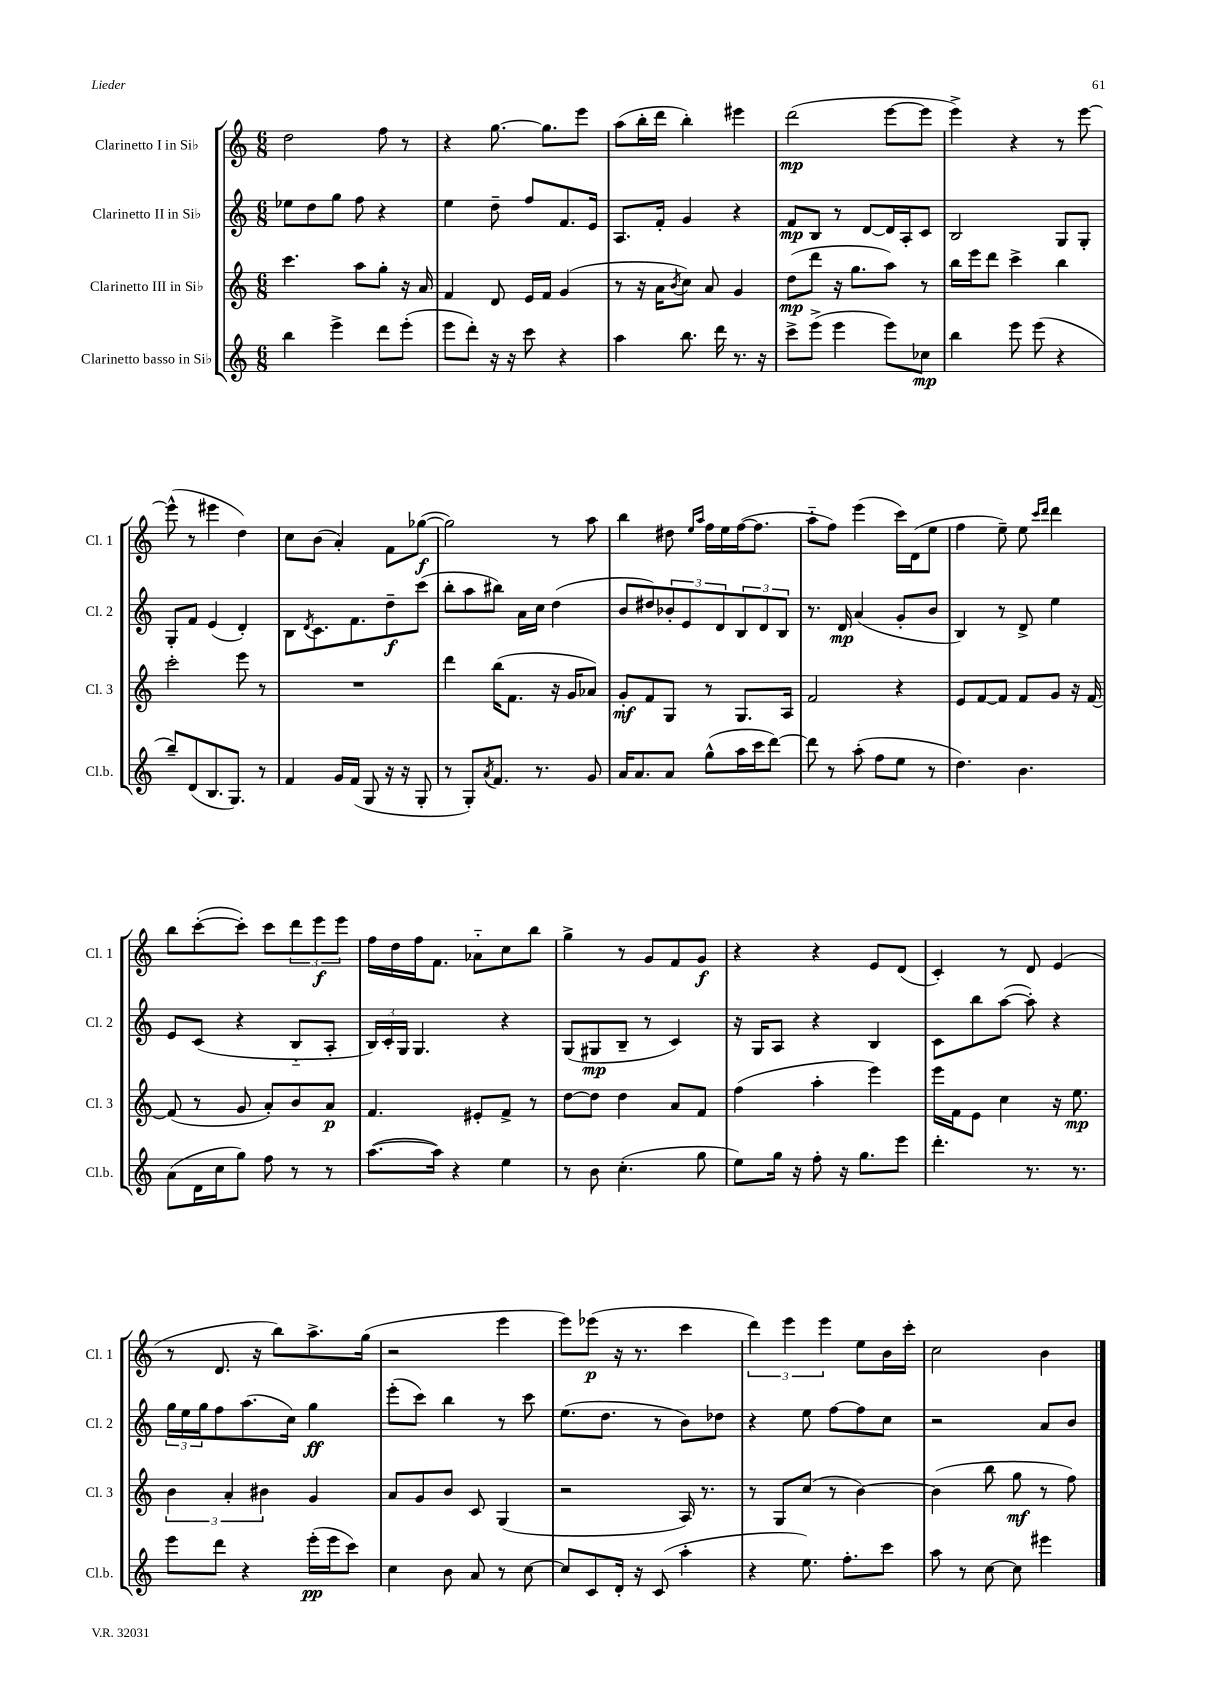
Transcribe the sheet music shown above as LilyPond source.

<<
\new StaffGroup <<
\new Staff = "s0" \with { instrumentName = "Clarinetto I in Sib" shortInstrumentName = "Cl. 1" } {
    \clef treble \key c \major \numericTimeSignature \time 6/8
    d''2 f''8 r8 |
    r4 g''8.~ g''8. e'''8 |
    a''8( b''16-. d'''16 b''4-.) eis'''4 |
    d'''2\mp( e'''8~ e'''8 |
    e'''4->) r4 r8 e'''8~ |
    e'''8-^( r8 eis'''4 d''4) |
    c''8 b'8( a'4-.) f'8 ges''8~\f( |
    ges''2) r8 a''8 |
    b''4 dis''8 \grace { e''16 a''16 } f''16 e''16 f''16~( f''8. |
    a''8-_ f''8) e'''4( c'''16) d'16( e''8 |
    f''4 e''8--) e''8 \grace { c'''16 d'''16 } d'''4 |
    b''8 c'''8~-.( c'''8-.) c'''8 \tuplet 3/2 { d'''8 e'''8\f e'''8 } |
    f''16 d''16 f''16 f'8. aes'8-_ c''8 b''8 |
    g''4-> r8 g'8 f'8 g'8\f |
    r4 r4 e'8 d'8( |
    c'4-.) r8 d'8 e'4( |
    r8 d'8. r16 b''8) a''8.-> g''16( |
    r2 e'''4 |
    e'''8) ees'''8\p( r16 r8. c'''4 |
    \tuplet 3/2 { d'''4) e'''4 e'''4 } e''8 b'16 c'''16-. |
    c''2 b'4 \bar "|." |
}
\new Staff = "s1" \with { instrumentName = "Clarinetto II in Sib" shortInstrumentName = "Cl. 2" } {
    \clef treble \key c \major \numericTimeSignature \time 6/8
    ees''8 d''8 g''8 f''8 r4 |
    e''4 d''8-- f''8 f'8. e'16 |
    a8. f'16-. g'4 r4 |
    f'8\mp b8 r8 d'8~ d'16 a16-. c'8 |
    b2 g8 g8-. |
    g8-. f'8 e'4( d'4-.) |
    b8 \acciaccatura { d'8 } c'8. f'8. d''8--\f c'''8( |
    b''8-. a''8 bis''8) a'16 c''16 d''4( |
    b'8 dis''8) \tuplet 3/2 { bes'8-. e'8 d'8 } \tuplet 3/2 { b8 d'8 b8 } |
    r8. d'16\mp a'4( g'8-. b'8 |
    b4) r8 d'8-> e''4 |
    e'8 c'8( r4 b8-_ a8-. |
    \tuplet 3/2 { b16) c'16-. g16 } g4. r4 |
    g8( gis8\mp b8-- r8 c'4) |
    r16 g16 a8 r4 b4 |
    c'8 b''8 a''8~( a''8-.) r4 |
    \tuplet 3/2 { g''16 e''16 g''16 } f''8 a''8.( c''16) g''4\ff |
    e'''8-.( c'''8) b''4 r8 c'''8 |
    e''8.( d''8. r8 b'8) des''8 |
    r4 e''8 f''8~ f''8 c''8 |
    r2 a'8 b'8 \bar "|." |
}
\new Staff = "s2" \with { instrumentName = "Clarinetto III in Sib" shortInstrumentName = "Cl. 3" } {
    \clef treble \key c \major \numericTimeSignature \time 6/8
    c'''4. a''8 g''8-. r16 a'16 |
    f'4 d'8 e'16 f'16 g'4( |
    r8 r16 a'16 \acciaccatura { b'8 } c''8) a'8 g'4 |
    d''8\mp( d'''8 r16 g''8. a''8) r8 |
    b''16 e'''16 d'''8 c'''4-> b''4 |
    c'''2-. e'''8 r8 |
    R2. |
    d'''4 b''16( f'8. r16 g'16 aes'8) |
    g'8-.\mf f'8 g8 r8 g8. a16 |
    f'2 r4 |
    e'8 f'8~ f'8 f'8 g'8 r16 f'16~ |
    f'8( r8 g'8 a'8-.) b'8 a'8\p |
    f'4. eis'8-. f'8-> r8 |
    d''8~ d''8 d''4 a'8 f'8 |
    f''4( a''4-. e'''4) |
    e'''16 f'16 e'8 c''4 r16 e''8.\mp |
    \tuplet 3/2 { b'4 a'4-. bis'4 } g'4 |
    a'8 g'8 b'8 c'8 g4( |
    r2 a16) r8. |
    r8 g8 c''8( r8 b'4~) |
    b'4( b''8 g''8\mf r8 f''8) \bar "|." |
}
\new Staff = "s3" \with { instrumentName = "Clarinetto basso in Sib" shortInstrumentName = "Cl.b." } {
    \clef treble \key c \major \numericTimeSignature \time 6/8
    b''4 e'''4-> d'''8 e'''8-.( |
    e'''8 d'''8-.) r16 r16 c'''8 r4 |
    a''4 b''8. d'''16 r8. r16 |
    c'''8-> e'''8->( e'''4 e'''8) ces''8\mp |
    b''4 e'''8 e'''8( r4 |
    b''8--) d'8( b8. g8.) r8 |
    f'4 g'16 f'16( g8 r16 r16 g8-. |
    r8 g8-.) \acciaccatura { a'8 } f'8. r8. g'8 |
    a'16 a'8. a'8 g''8-^( a''16 c'''16 d'''8~) |
    d'''8 r8 a''8-.( f''8 e''8 r8 |
    d''4.) b'4. |
    a'8( d'16 c''16 g''8) f''8 r8 r8 |
    a''8.~( a''16) r4 e''4 |
    r8 b'8 c''4.-.( g''8 |
    e''8) g''16 r16 f''8-. r16 g''8. e'''8 |
    d'''4.-. r8. r8. |
    e'''8 d'''8 r4 e'''16-.\pp( e'''16 c'''8) |
    c''4 b'8 a'8 r8 c''8~ |
    c''8 c'8 d'16-. r16 c'8( a''4-. |
    r4 e''8.) f''8.-. c'''8 |
    a''8 r8 c''8~ c''8 eis'''4 \bar "|." |
}
>>
>>
\layout { \context { \Score \remove "Bar_number_engraver" } }
